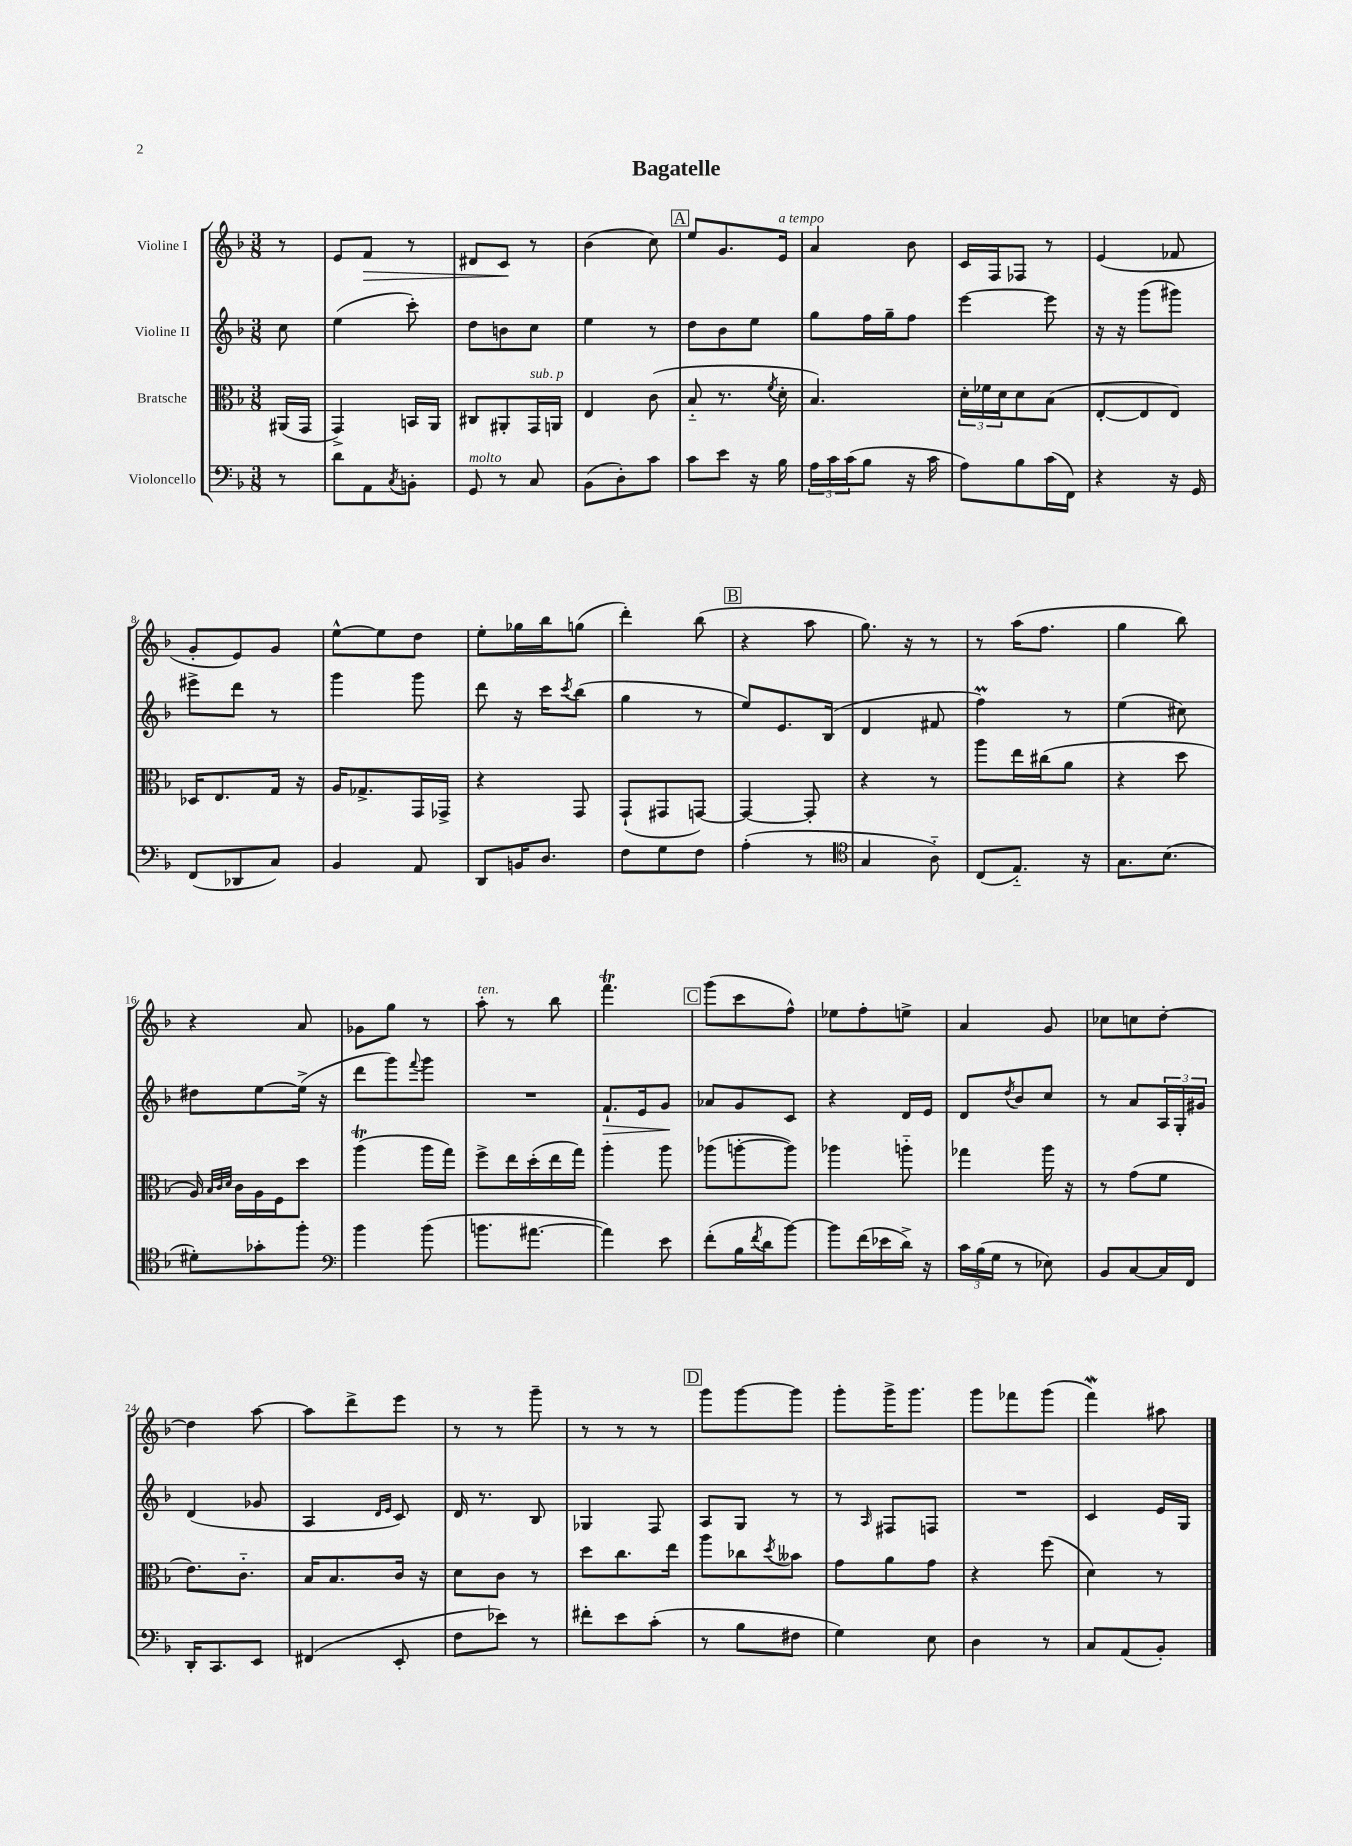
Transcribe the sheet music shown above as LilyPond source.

\header { title = "Bagatelle" }
<<
\new StaffGroup <<
\new Staff = "s0" \with { instrumentName = "Violine I" } {
    \clef treble \key f \major \numericTimeSignature \time 3/8 \partial 8
    r8 |
    e'8 f'8\> r8 |
    dis'8 c'8\! r8 |
    bes'4( c''8) |
    \mark \markup { \box "A" } e''8 g'8. e'16^\markup { \italic "a tempo" } |
    a'4 bes'8 |
    c'16 f16 fes8 r8 |
    e'4( fes'8 |
    g'8-. e'8) g'8 |
    e''8~-^ e''8 d''8 |
    e''8-. ges''16 bes''16 g''8( |
    d'''4-.) bes''8( |
    \mark \markup { \box "B" } r4 a''8 |
    g''8.) r16 r8 |
    r8 a''16( f''8. |
    g''4 bes''8) |
    r4 a'8 |
    ges'8 g''8 r8 |
    a''8-.^\markup { \italic "ten." } r8 bes''8 |
    f'''4.\trill |
    \mark \markup { \box "C" } g'''8( c'''8 f''8-^) |
    ees''8 f''8-. e''8-> |
    a'4 g'8 |
    ces''8 c''8 d''8~-. |
    d''4 a''8~ |
    a''8 d'''8-> e'''8 |
    r8 r8 g'''8-- |
    r8 r8 r8 |
    \mark \markup { \box "D" } g'''8 g'''8~ g'''8 |
    g'''8-. g'''16-> g'''8. |
    g'''8 fes'''8 g'''8( |
    f'''4\mordent) ais''8 \bar "|." |
}
\new Staff = "s1" \with { instrumentName = "Violine II" } {
    \clef treble \key f \major \numericTimeSignature \time 3/8 \partial 8
    c''8 |
    e''4( c'''8-.) |
    d''8 b'8 c''8 |
    e''4 r8 |
    \mark \markup { \box "A" } d''8 bes'8 e''8 |
    g''8 f''16 g''16-- f''8 |
    e'''4~ e'''8 |
    r16 r16 g'''8( gis'''8) |
    eis'''8-> d'''8 r8 |
    g'''4 g'''8 |
    d'''8 r16 c'''16 \acciaccatura { c'''8 } bes''8( |
    g''4 r8 |
    \mark \markup { \box "B" } e''8) e'8. bes16( |
    d'4 fis'8 |
    f''4\prall) r8 |
    e''4( cis''8) |
    dis''8 e''8~ e''16->( r16 |
    d'''8 g'''8) \appoggiatura { f'''8 } g'''8 |
    R4. |
    f'8.-!\> e'16 g'8\! |
    \mark \markup { \box "C" } aes'8 g'8 c'8 |
    r4 d'16 e'16 |
    d'8 \acciaccatura { d''8 } bes'8 c''8 |
    r8 a'8 \tuplet 3/2 { a16 g16-. gis'16 } |
    d'4( ges'8 |
    a4 \grace { d'16 e'16 } c'8) |
    d'16 r8. bes8 |
    ges4 f8 |
    \mark \markup { \box "D" } a8 g8 r8 |
    r8 \grace { a16 } fis8 f8 |
    R4. |
    c'4 e'16 g16 \bar "|." |
}
\new Staff = "s2" \with { instrumentName = "Bratsche" } {
    \clef alto \key f \major \numericTimeSignature \time 3/8 \partial 8
    ais,16( g,16 |
    g,4->) b,16 a,16 |
    cis8 ais,8-. g,16^\markup { \italic "sub. p" } a,16 |
    e4 c'8( |
    \mark \markup { \box "A" } bes8-_ r8. \acciaccatura { f'8 } d'16-. |
    bes4.) |
    \tuplet 3/2 { d'16-. fes'16 d'16 } d'8 bes8( |
    e8~-. e8 e8) |
    des16 e8. g16 r16 |
    a16 ges8.-> g,16 ges,16-> |
    r4 g,8 |
    g,8-!( gis,8 g,8~) |
    \mark \markup { \box "B" } g,4~ g,8-. |
    r4 r8 |
    a''8 e''16 cis''16( a'8 |
    r4 d''8 |
    a16) \grace { bes32 c'32 d'32 } c'16 a16 f16 d''8 |
    a''4\trill( a''16 g''16) |
    f''8-> e''16 d''16-.( e''16 g''16) |
    a''4-. a''8 |
    \mark \markup { \box "C" } aes''8( a''8~-. a''8) |
    aes''4 a''8-_ |
    ges''4 a''16 r16 |
    r8 g'8( f'8 |
    e'8.) c'8.-_ |
    bes16 bes8. c'16 r16 |
    d'8 c'8 r8 |
    d''8 c''8. e''16 |
    \mark \markup { \box "D" } a''8 ces''8 \acciaccatura { d''8 } beses'8 |
    g'8 a'8 g'8 |
    r4 f''8( |
    d'4) r8 \bar "|." |
}
\new Staff = "s3" \with { instrumentName = "Violoncello" } {
    \clef bass \key f \major \numericTimeSignature \time 3/8 \partial 8
    r8 |
    d'8 a,8 \acciaccatura { c8 } b,8-. |
    g,8^\markup { \italic "molto" } r8 c8 |
    bes,8( d8-.) c'8 |
    \mark \markup { \box "A" } c'8 e'8 r16 bes16 |
    \tuplet 3/2 { a16 c'16 c'16( } bes8 r16 c'16 |
    a8) bes8 c'16( f,16) |
    r4 r16 g,16 |
    f,8( des,8 c8) |
    bes,4 a,8 |
    d,8 b,16 d8. |
    f8 g8 f8 |
    \mark \markup { \box "B" } a4-.( r8 |
    \clef tenor g4 a8-_) |
    c8( e8.-_) r16 |
    g8. bes8.( |
    dis'8-.) ges'8-. f''8-. |
    \clef bass bes'4 bes'8( |
    b'8. ais'8.~ |
    ais'4) e'8 |
    \mark \markup { \box "C" } f'8-.( bes16 \acciaccatura { f'8 } d'16 bes'8~) |
    bes'8 f'16( ees'16 d'16->) r16 |
    \tuplet 3/2 { c'16 bes16( g16 } r8 ees8) |
    bes,8 c8~ c16 f,16 |
    d,16-. c,8. e,8 |
    fis,4( e,8-. |
    f8 ees'8) r8 |
    fis'8-. e'8 c'8-.( |
    \mark \markup { \box "D" } r8 bes8 fis8 |
    g4) e8 |
    d4 r8 |
    c8 a,8( bes,8-.) \bar "|." |
}
>>
>>
